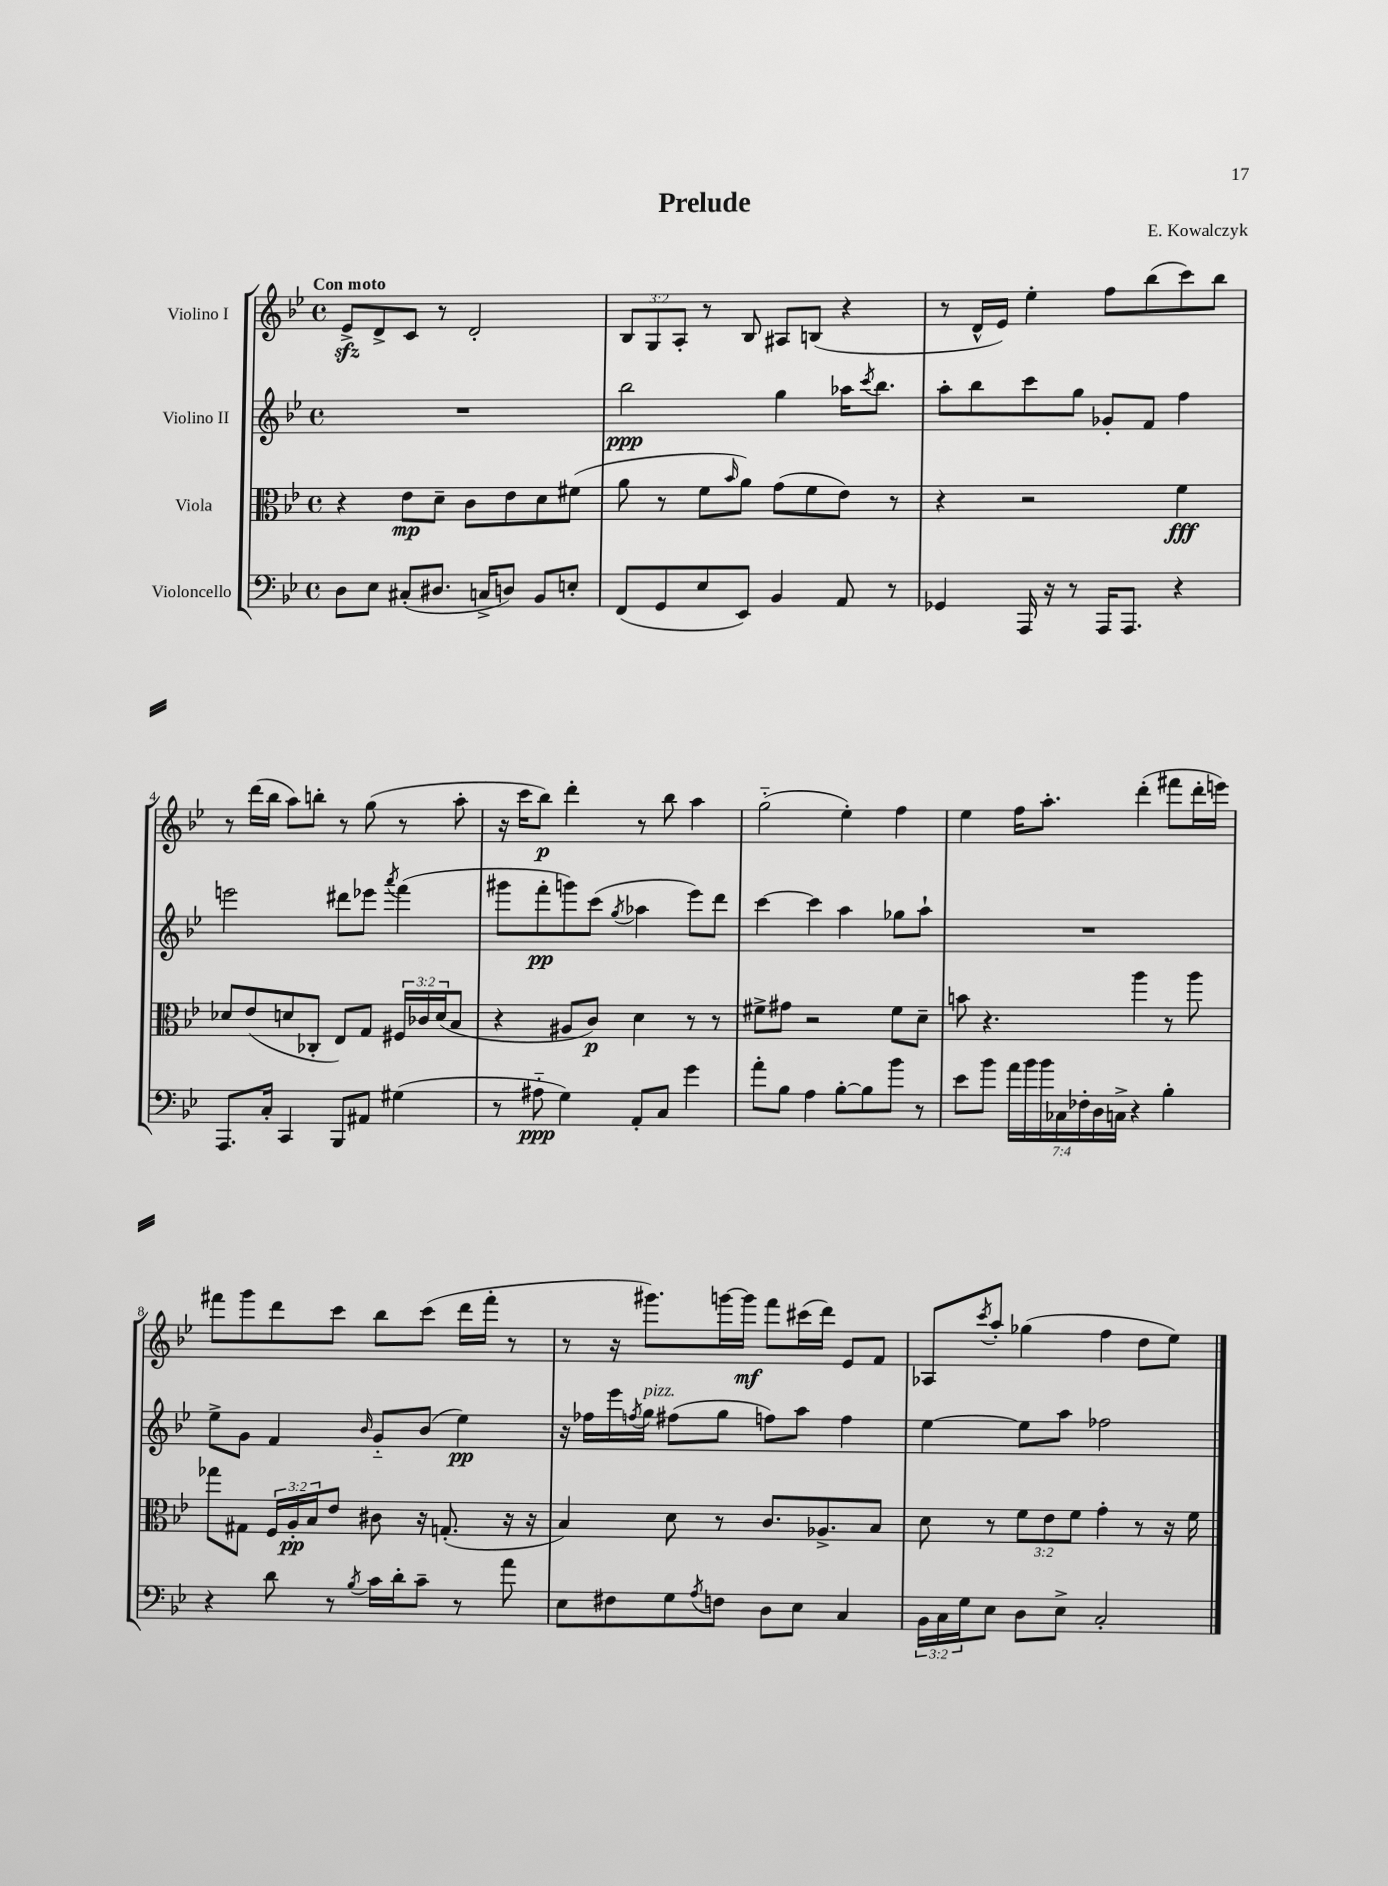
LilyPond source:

\header { title = "Prelude" composer = "E. Kowalczyk" }
<<
\new StaffGroup <<
\new Staff = "s0" \with { instrumentName = "Violino I" } {
    \clef treble \key bes \major \defaultTimeSignature \time 4/4 \override Staff.TupletNumber.text = #tuplet-number::calc-fraction-text \tempo "Con moto"
    ees'8->\sfz d'8-> c'8 r8 d'2-. |
    \tuplet 3/2 { bes8 g8 a8-. } r8 bes8 ais8 b8( r4 |
    r8 d'16-^ ees'16) ees''4-. f''8 bes''8( c'''8) bes''8 |
    r8 d'''16( bes''16 a''8) b''8-. r8 g''8( r8 a''8-. |
    r16 c'''16 bes''8\p) d'''4-. r8 bes''8 a''4 |
    g''2-_( ees''4-.) f''4 |
    ees''4 f''16 a''8.-. d'''4-.( fis'''8 d'''16-. e'''16) |
    fis'''8 g'''8 d'''8 c'''8 bes''8 c'''8( d'''16 fis'''16-. r8 |
    r8 r16 gis'''8.) g'''16~ g'''16\mf f'''8 cis'''16( d'''16) ees'8 f'8 |
    aes8 \acciaccatura { c'''8 } a''8-. ges''4( f''4 d''8 ees''8) \bar "|." |
}
\new Staff = "s1" \with { instrumentName = "Violino II" } {
    \clef treble \key bes \major \defaultTimeSignature \time 4/4
    R1 |
    bes''2\ppp g''4 aes''16 \acciaccatura { c'''8 } bes''8. |
    a''8-. bes''8 c'''8 g''8 ges'8-. f'8 f''4 |
    e'''2 dis'''8 ees'''8 \acciaccatura { a'''8 } f'''4( |
    gis'''8 f'''8-.\pp g'''8) c'''8( \acciaccatura { g''8 } aes''4 ees'''8) d'''8 |
    c'''4~ c'''4 a''4 ges''8 a''8-! |
    R1 |
    ees''8-> g'8 f'4 \grace { bes'16 } g'8-_ bes'8( ees''4\pp) |
    r16 fes''16 ees'''16 \acciaccatura { f''8 } g''16^\markup { \italic "pizz." } fis''8( g''8 f''8) a''8 f''4 |
    ees''4~ ees''8 a''8 fes''2 \bar "|." |
}
\new Staff = "s2" \with { instrumentName = "Viola" } {
    \clef alto \key bes \major \defaultTimeSignature \time 4/4 \override Staff.TupletNumber.text = #tuplet-number::calc-fraction-text
    r4 ees'8\mp d'8-- c'8 ees'8 d'8 fis'8( |
    a'8 r8 f'8 \grace { bes'16 } a'8) g'8( f'8 ees'8) r8 |
    r4 r2 f'4\fff |
    des'8 ees'8( d'8 ces8-. ees8) g8 \tuplet 3/2 { fis16 ces'16 d'16( } bes8 |
    r4 ais8 c'8\p) d'4 r8 r8 |
    fis'8-> gis'8 r2 fis'8 d'8-- |
    b'8 r4. a''4 r8 a''8 |
    ges''8 gis8 \tuplet 3/2 { f16 a16-.\pp bes16 } ees'8 cis'8 r16 g8.-.( r16 r16 |
    bes4) d'8 r8 c'8. aes8.-> bes8 |
    d'8 r8 \tuplet 3/2 { f'8 ees'8 f'8 } g'4-. r8 r16 f'16 \bar "|." |
}
\new Staff = "s3" \with { instrumentName = "Violoncello" } {
    \clef bass \key bes \major \defaultTimeSignature \time 4/4 \override Staff.TupletNumber.text = #tuplet-number::calc-fraction-text
    d8 ees8 cis8-.( dis8. c16-> d8) bes,8 e8-. |
    f,8( g,8 ees8 ees,8) bes,4 a,8 r8 |
    ges,4 a,,16 r16 r8 a,,16 a,,8. r4 |
    a,,8. c16-. c,4 bes,,8 ais,8 gis4( |
    r8 ais8-_\ppp g4) a,8-. c8 g'4 |
    a'8-. bes8 a4 bes8~-. bes8 bes'8 r8 |
    ees'8 bes'8 \tuplet 7/4 { a'16 bes'16 bes'16 ces16 fes16-. d16 c16-> } r4 bes4-. |
    r4 d'8 r8 \acciaccatura { bes8 } c'16 d'16-. c'8-- r8 a'8 |
    ees8 fis8 g8 \acciaccatura { a8 } f8 d8 ees8 c4 |
    \tuplet 3/2 { bes,16 c16 g16 } ees8 d8 ees8-> c2-. \bar "|." |
}
>>
>>
